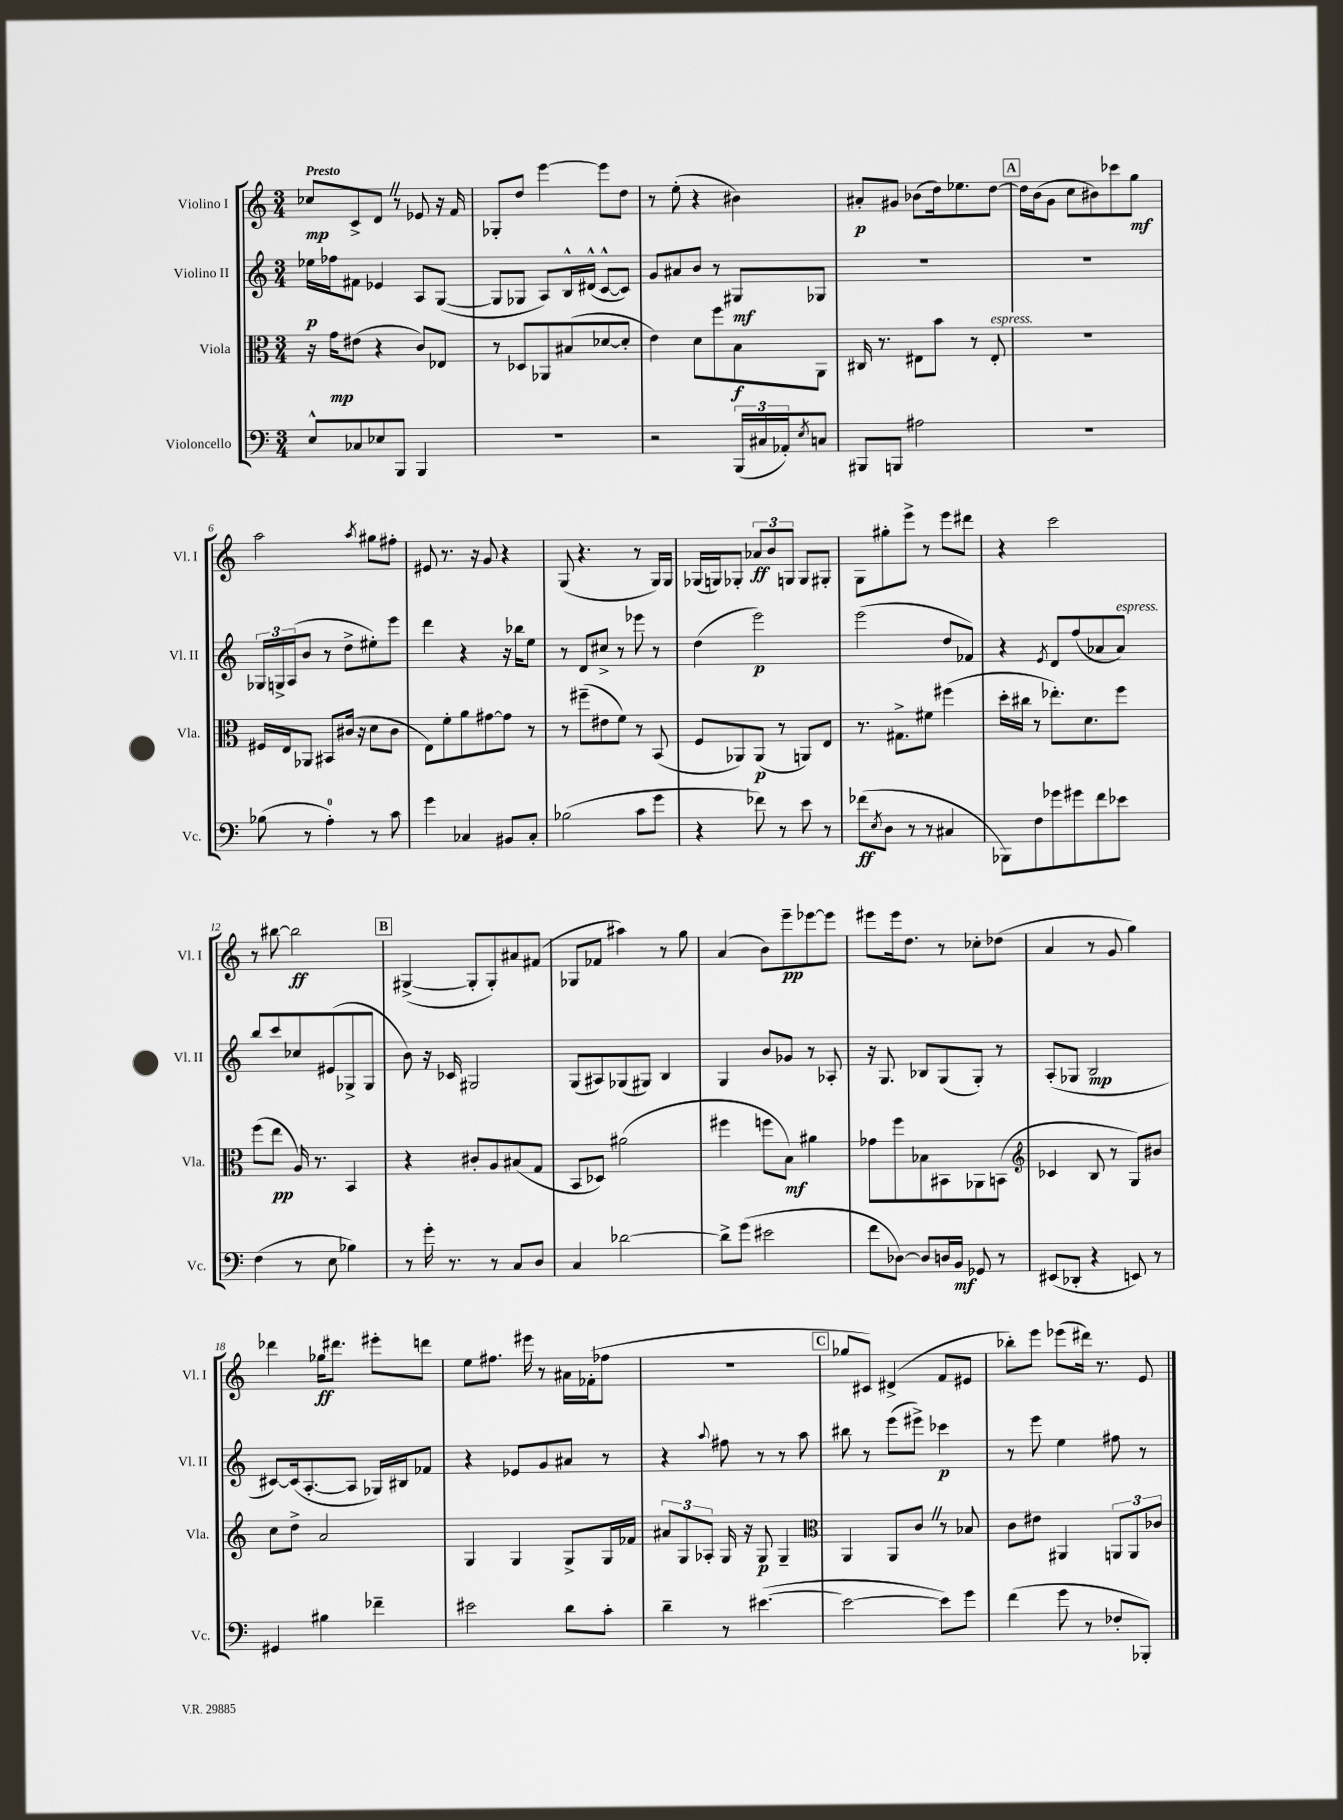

**kern	**dynam	**kern	**dynam	**kern	**dynam	**kern	**dynam
*part4	*part4	*part3	*part3	*part2	*part2	*part1	*part1
*staff4	*staff4	*staff3	*staff3	*staff2	*staff2	*staff1	*staff1
*I"Violoncello	*	*I"Viola	*	*I"Violino II	*	*I"Violino I	*
*I'Vc.	*	*I'Vla.	*	*I'Vl. II	*	*I'Vl. I	*
*clefF4	*	*clefC3	*	*clefG2	*	*clefG2	*
*k[]	*	*k[]	*	*k[]	*	*k[]	*
*M3/4	*	*M3/4	*	*M3/4	*	*M3/4	*
=1	=1	=1	=1	=1	=1	=1	=1
!	!	!	!	!	!	!LO:TX:a:B:t=Presto	!
8E^^/L	.	16r	.	16ee-X\LL	p	8cc-X/L	mp
.	.	16g\KL	mp	16ff-X\J	.	.	.
8C-X/	.	(8e#X\J	.	8f#X\J	.	8c^/	.
8E-X/	.	4r	.	4e-X/	.	8dZ/J	.
8BBB/J	.	.	.	.	.	8r	.
4BBB/	.	8c/L)	.	8A/L	.	8e-X/	.
.	.	8E-X/J	.	([8G/J	.	16r	.
.	.	.	.	.	.	16f/	.
=2	=2	=2	=2	=2	=2	=2	=2
2.r	.	8r	.	8G/L]	.	8G-X'/L	.
.	.	8D-X/L	.	8G-X/J	.	8dd/J	.
.	.	8AA-X/	.	8A/L)	.	[4eee\	.
.	.	(8B#X/	.	16B^^/L	.	.	.
.	.	.	.	(16d#X^^/JJ	.	.	.
.	.	[8d-X/	.	[8c^^/L	.	8eee\L]	.
.	.	8d-'/J]	.	8c/J])	.	8dd\J	.
=3	=3	=3	=3	=3	=3	=3	=3
2r	.	4e\)	.	8g/L	.	8r	.
.	.	.	.	8a#X/	.	(8ee'\	.
.	.	8d\L	.	8b/J	.	4r	.
.	.	8ff\	.	8r	.	.	.
(24BBB/LL	.	8B\	f	8G#X/L	mf	4b#X\)	.
24C#X/	.	.	.	.	.	.	.
24AA-X'/J)	.	.	.	.	.	.	.
8qE/	.	.	.	.	.	.	.
8Cn/J	.	8AA\J	.	8G-X/J	.	.	.
=4	=4	=4	=4	=4	=4	=4	=4
8BBB#X/L	.	16C#X/	.	2.r	.	8a#X'/L	p
.	.	8.r	.	.	.	.	.
8BBBn/J	.	.	.	.	.	8g#X/J	.
2A#X\	.	8E#X\L	.	.	.	(8b-X\L	.
.	.	8b\J	.	.	.	16dd\k)	.
.	.	.	.	.	.	8.ee-X\	.
.	.	8r	.	.	.	.	.
!	!	!LO:TX:a:i:t=espress.	!	!	!	!	!
.	.	8E#'/	.	.	.	[8dd\J	.
!!LO:REH:place=s1:t=A
=5	=5	=5	=5	=5	=5	=5	=5
2.r	.	2.r	.	2.r	.	16dd\LL]	.
.	.	.	.	.	.	(16b\J	.
.	.	.	.	.	.	8g\J	.
.	.	.	.	.	.	8cc\L	.
.	.	.	.	.	.	8b#X\)	.
.	.	.	.	.	.	8ccc-X\	.
.	.	.	.	.	.	8gg\J	mf
!!LO:LB:g=z
=6	=6	=6	=6	=6	=6	=6	=6
(8B-X\	.	16F#X/LL	.	24G-X/LL	.	2aa\	.
.	.	.	.	24Gn^/	.	.	.
.	.	16E/J	.	.	.	.	.
.	.	.	.	(24A/J	.	.	.
8r	.	8AA-X/J	.	8b/J	.	.	.
4A'\)	.	8BB#X/L	.	8r	.	.	.
.	.	(16c#X/Jk	.	8dd^\L	.	.	.
.	.	16r	.	.	.	.	.
.	.	.	.	.	.	8qaa/	.
8r	.	8d\L	.	8ee#X'\)	.	8gg#X\L	.
8c\	.	8c#\J	.	8eee\J	.	8ff#X'\J	.
=7	=7	=7	=7	=7	=7	=7	=7
4g\	.	8E\L)	.	4ddd\	.	8e#X/	.
.	.	8f'\	.	.	.	8.r	.
4C-X/	.	8a\	.	4r	.	.	.
.	.	.	.	.	.	16r	.
.	.	[8g#X\	.	.	.	8g/	.
8BB#X/L	.	8g#\J]	.	16r	.	4r	.
.	.	.	.	16bb-X\KL	.	.	.
8C-'/J	.	8r	.	8ee\J	.	.	.
=8	=8	=8	=8	=8	=8	=8	=8
(2B-X\	.	8r	.	8r	.	(8G/	.
.	.	(8ff#X~\L	.	8d/L	.	4.r	.
.	.	8e#X\	.	8cc#X^/J	.	.	.
.	.	8f\J)	.	8r	.	.	.
8c\L	.	8r	.	8eee-X\	.	8r	.
8g\J	.	(8BB/	.	8r	.	16G/LL)	.
.	.	.	.	.	.	16G/JJ	.
=9	=9	=9	=9	=9	=9	=9	=9
4r	.	8F/L	.	(4dd\	.	(16G-X/LL	.
.	.	.	.	.	.	16Gn/J)	.
.	.	8AA-X/)	.	.	.	8G-X'/J	.
8f-X\)	.	(8AA-/J	p	2eee\)	p	12a-X/L	ff
.	.	.	.	.	.	12b/	.
8r	.	8r	.	.	.	.	.
.	.	.	.	.	.	12Gn/J	.
8e\	.	8AAn/L)	.	.	.	8G/L	.
8r	.	8E/J	.	.	.	8G#X'/J	.
=10	=10	=10	=10	=10	=10	=10	=10
(8f-X\L	ff	8.r	.	(2eee\	.	8G\L	.
8qE/	.	.	.	.	.	.	.
8D\J	.	.	.	.	.	8gg#X'\	.
.	.	8.G#X^\L	.	.	.	.	.
8r	.	.	.	.	.	8eee^\J	.
8r	.	8f#X\J	.	.	.	8r	.
4C#X/	.	(4ff#X\	.	8dd/L	.	8eee\L	.
.	.	.	.	8f-X/J)	.	8ddd#X\J	.
=11	=11	=11	=11	=11	=11	=11	=11
8BBB-X\L)	.	16dd'\LL	.	4r	.	4r	.
.	.	16cc#X\JJ	.	.	.	.	.
8F\	.	8r	.	.	.	.	.
.	.	.	.	8qe/	.	.	.
8g-X\	.	8.ee-X'\L)	.	8d/L	.	2ccc\	.
8g#X\	.	.	.	(8ff/	.	.	.
.	.	8.d\	.	.	.	.	.
8f\	.	.	.	8a-X/	.	.	.
!	!	!	!	!LO:TX:a:i:t=espress.	!	!	!
8e-X\J	.	8ff\J	.	8a-/J)	.	.	.
!!LO:LB:g=z
=12	=12	=12	=12	=12	=12	=12	=12
(4F\	.	(8ff\L	.	8bb/L	.	8r	.
.	.	8ee\J	pp	8ccc/	.	[8bb#X\	.
8r	.	16A/)	.	8cc-X/	.	2bb#\]	ff
.	.	8.r	.	.	.	.	.
8E\	.	.	.	(8e#X/	.	.	.
4B-X\)	.	4BB/	.	8G-X^/	.	.	.
.	.	.	.	8G-/J	.	.	.
!!LO:REH:place=s1:t=B
=13	=13	=13	=13	=13	=13	=13	=13
8r	.	4r	.	8b\)	.	([4G#X^/	.
16g'\	.	.	.	16r	.	.	.
8.r	.	.	.	16c-X/	.	.	.
.	.	8c#X'/L	.	2G#X/	.	8G#'/L]	.
8r	.	8A/	.	.	.	8G#'/)	.
8C/L	.	(8B#X/	.	.	.	8a#X/	.
8D/J	.	8G/J	.	.	.	(8f#X/J	.
=14	=14	=14	=14	=14	=14	=14	=14
4C/	.	8BB/L	.	(8G/L	.	8G-X/L	.
.	.	8D-X/J)	.	8A#X/)	.	8f-X/J	.
[2d-X\	.	(2a#X\	.	(8G-X/	.	4aa#X\)	.
.	.	.	.	8G#X/J)	.	.	.
.	.	.	.	4B/	.	8r	.
.	.	.	.	.	.	8gg\	.
=15	=15	=15	=15	=15	=15	=15	=15
8d-^\L]	.	4ff#X\	.	4G/	.	(4a/	.
(8g\J	.	.	.	.	.	.	.
2e#X\	.	8ffn\L	.	8b/L	.	8b\L)	.
.	.	8B\J)	mf	8g-X/J	.	8eee~\	pp
.	.	4a#X\	.	8r	.	[8eee-X\	.
.	.	.	.	8A-X'/	.	8eee-\J]	.
=16	=16	=16	=16	=16	=16	=16	=16
8f\L	.	8g-X\L	.	16r	.	8eee#X\L	.
.	.	.	.	8.G/	.	.	.
[8D-X\J)	.	8ff\	.	.	.	16eee#\k	.
.	.	.	.	.	.	8.dd\J	.
8D-/L]	.	8B-X\	.	8B-X/L	.	.	.
16Dn/L	.	8BB#X\	.	(8G/	.	8r	.
16BB/JJ	mf	.	.	.	.	.	.
8GG-X/	.	8AA-X\	.	8G'/J)	.	8cc-X'\L	.
8r	.	(8BBn\J	.	8r	.	(8dd-X\J	.
=17	=17	=17	=17	=17	=17	=17	=17
*	*	*clefG2	*	*	*	*	*
(8EE#X/L	.	4c-X/	.	(8A'/L	.	4a/	.
8DD-X'/J	.	.	.	8G-X/J	.	.	.
4r	.	8B/	.	2B/	mp	8r	.
.	.	8r	.	.	.	8g/	.
8EEn/)	.	8G/L)	.	.	.	4gg\)	.
8r	.	8b#X/J	.	.	.	.	.
!!LO:LB:g=z
=18	=18	=18	=18	=18	=18	=18	=18
4GG#X/	.	8cc\L	.	[8c#X/L)	.	4ddd-X\	.
.	.	8dd^\J	.	(16c#/k]	.	.	.
.	.	.	.	[8.A'/	.	.	.
4B#X\	.	2a/	.	.	.	16gg-X\KL	ff
.	.	.	.	.	.	8.ddd#X\J	.
.	.	.	.	8A/J]	.	.	.
4f-X~\	.	.	.	16G-X/LL)	.	8eee#X'\L	.
.	.	.	.	16B#X/J	.	.	.
.	.	.	.	8f-X/J	.	8dddn\J	.
=19	=19	=19	=19	=19	=19	=19	=19
2e#X\	.	4G/	.	4r	.	8ee\L	.
.	.	.	.	.	.	8.ff#X\J	.
.	.	4G/	.	8e-X/L	.	.	.
.	.	.	.	.	.	16eee#X\	.
.	.	.	.	8g/	.	8r	.
8d\L	.	8G^/L	.	8a#X/J	.	16a#X\LL	.
.	.	.	.	.	.	(16f-X'\J	.
8c'\J	.	16G/L	.	8r	.	8ff-X\J	.
.	.	16f-X/JJ	.	.	.	.	.
=20	=20	=20	=20	=20	=20	=20	=20
4d~\	.	12a#X/L	.	4r	.	2.r	.
.	.	12G/	.	.	.	.	.
.	.	12A-X'/J	.	.	.	.	.
.	.	.	.	8qqaa/	.	.	.
8r	.	16G/	.	8ff#X\	.	.	.
.	.	16r	.	.	.	.	.
([4.e#X\	.	8G/	p	8r	.	.	.
.	.	4G~/	.	8r	.	.	.
.	.	.	.	8aa\	.	.	.
!!LO:REH:place=s1:t=C
=21	=21	=21	=21	=21	=21	=21	=21
*	*	*clefC3	*	*	*	*	*
2e#\_	.	4AA/	.	8bb#X\	.	8gg-X/L	.
.	.	.	.	8r	.	8c#X/J)	.
.	.	8AA/L	.	(8eee\L	.	(4d#X^/	.
.	.	8cZ/J	.	8eee#X^\J)	.	.	.
8e#\L])	.	8r	.	4ccc-X\	p	8f/L	.
8g\J	.	8B-X/	.	.	.	8e#X/J	.
=22	=22	=22	=22	=22	=22	=22	=22
(4f\	.	8c\L	.	8r	.	8bb-X'\L)	.
.	.	8e#X\J	.	8eee\	.	8eee\J	.
8g\	.	4AA#X/	.	4ee\	.	(8eee-X\L	.
8r	.	.	.	.	.	16ddd#X\Jk)	.
.	.	.	.	.	.	8.r	.
8F-X'/L	.	12AAn/L	.	8ff#X\	.	.	.
.	.	12AA/	.	.	.	.	.
8BBB-X'/J)	.	.	.	8r	.	8e/	.
.	.	12c-X/J	.	.	.	.	.
==	==	==	==	==	==	==	==
*-	*-	*-	*-	*-	*-	*-	*-
